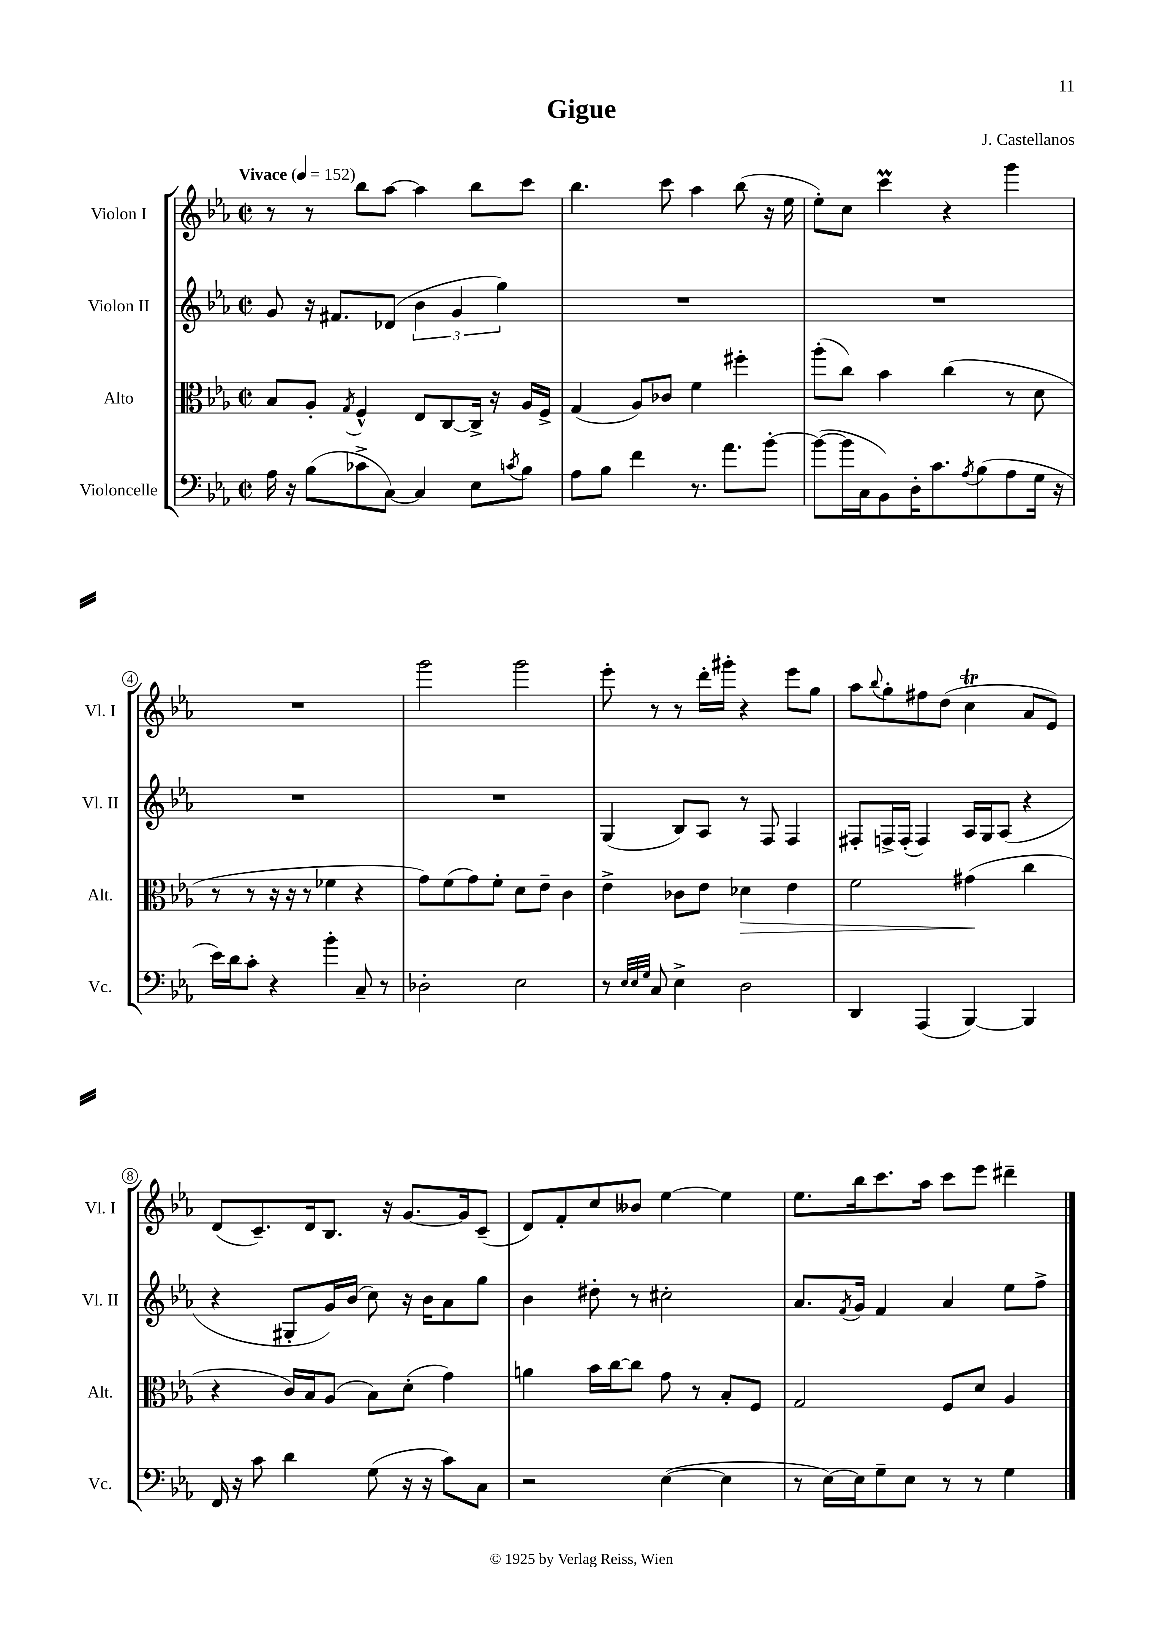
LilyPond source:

\header { title = "Gigue" composer = "J. Castellanos" }
<<
\new StaffGroup <<
\new Staff = "s0" \with { instrumentName = "Violon I" shortInstrumentName = "Vl. I" } {
    \clef treble \key ees \major \defaultTimeSignature \time 2/2 \tempo "Vivace" 4 = 152
    r8 r8 bes''8 aes''8~ aes''4 bes''8 c'''8 |
    bes''4. c'''8 aes''4 bes''8( r16 ees''16 |
    ees''8-.) c''8 c'''4\prall r4 g'''4 |
    R1 |
    g'''2 g'''2 |
    ees'''8-. r8 r8 d'''16-. gis'''16-. r4 ees'''8 g''8 |
    aes''8 \appoggiatura { bes''8 } g''8-. fis''8 d''8( c''4\trill aes'8 ees'8) |
    d'8( c'8.--) d'16 bes8. r16 g'8.~ g'16 c'8--( |
    d'8) f'8-. c''8 beses'8 ees''4~ ees''4 |
    ees''8. bes''16 c'''8. aes''16 c'''8 ees'''8 dis'''4-- \bar "|." |
}
\new Staff = "s1" \with { instrumentName = "Violon II" shortInstrumentName = "Vl. II" } {
    \clef treble \key ees \major \defaultTimeSignature \time 2/2
    g'8 r16 fis'8. des'8( \tuplet 3/2 { bes'4 g'4 g''4) } |
    R1 |
    R1 |
    R1 |
    R1 |
    g4( bes8) aes8 r8 f8 f4 |
    fis8-. f16-> f16-.( f4) aes16 g16 aes8( r4 |
    r4 gis8-. g'16) bes'16( c''8) r16 bes'16 aes'8 g''8 |
    bes'4 dis''8-. r8 cis''2-. |
    aes'8. \acciaccatura { f'8 } g'16 f'4 aes'4 ees''8 f''8-> \bar "|." |
}
\new Staff = "s2" \with { instrumentName = "Alto" shortInstrumentName = "Alt." } {
    \clef alto \key ees \major \defaultTimeSignature \time 2/2
    bes8 aes8-. \acciaccatura { g8 } f4-^ ees8 c8~ c16-> r16 aes16 f16-> |
    g4( aes8) ces'8 f'4 fis''4-. |
    aes''8-.( c''8) bes'4 c''4( r8 d'8 |
    r8 r8 r16 r16 r8 fes'4 r4 |
    g'8) f'8( g'8) f'8-. d'8 ees'8-- c'4 |
    ees'4-> ces'8 ees'8 des'4\> ees'4 |
    f'2 gis'4\!( c''4 |
    r4 c'16) bes16 aes8( bes8) d'8-.( g'4) |
    a'4 bes'16 c''16~ c''8 g'8 r8 bes8-. f8 |
    g2 f8 d'8 aes4 \bar "|." |
}
\new Staff = "s3" \with { instrumentName = "Violoncelle" shortInstrumentName = "Vc." } {
    \clef bass \key ees \major \defaultTimeSignature \time 2/2
    aes16 r16 bes8( ces'8-> c8~) c4 ees8 \acciaccatura { c'8 } bes8 |
    aes8 bes8 f'4 r8. aes'8. bes'8~-. |
    bes'8~( bes'16 c16 bes,8) d16-. c'8. \acciaccatura { aes8 } bes8( aes8 g16 r16 |
    ees'16) d'16 c'8-. r4 bes'4-. c8-- r8 |
    des2-. ees2 |
    r8 \grace { ees32 ees32 g32 } c8 ees4-> d2 |
    d,4 aes,,4( bes,,4~) bes,,4 |
    f,16 r16 c'8 d'4 g8( r16 r16 c'8) c8 |
    r2 ees4~( ees4 |
    r8 ees16~) ees16 g8-- ees8 r8 r8 g4 \bar "|." |
}
>>
>>
\layout { \context { \Score \override BarNumber.stencil = #(make-stencil-circler 0.1 0.3 ly:text-interface::print) } }
